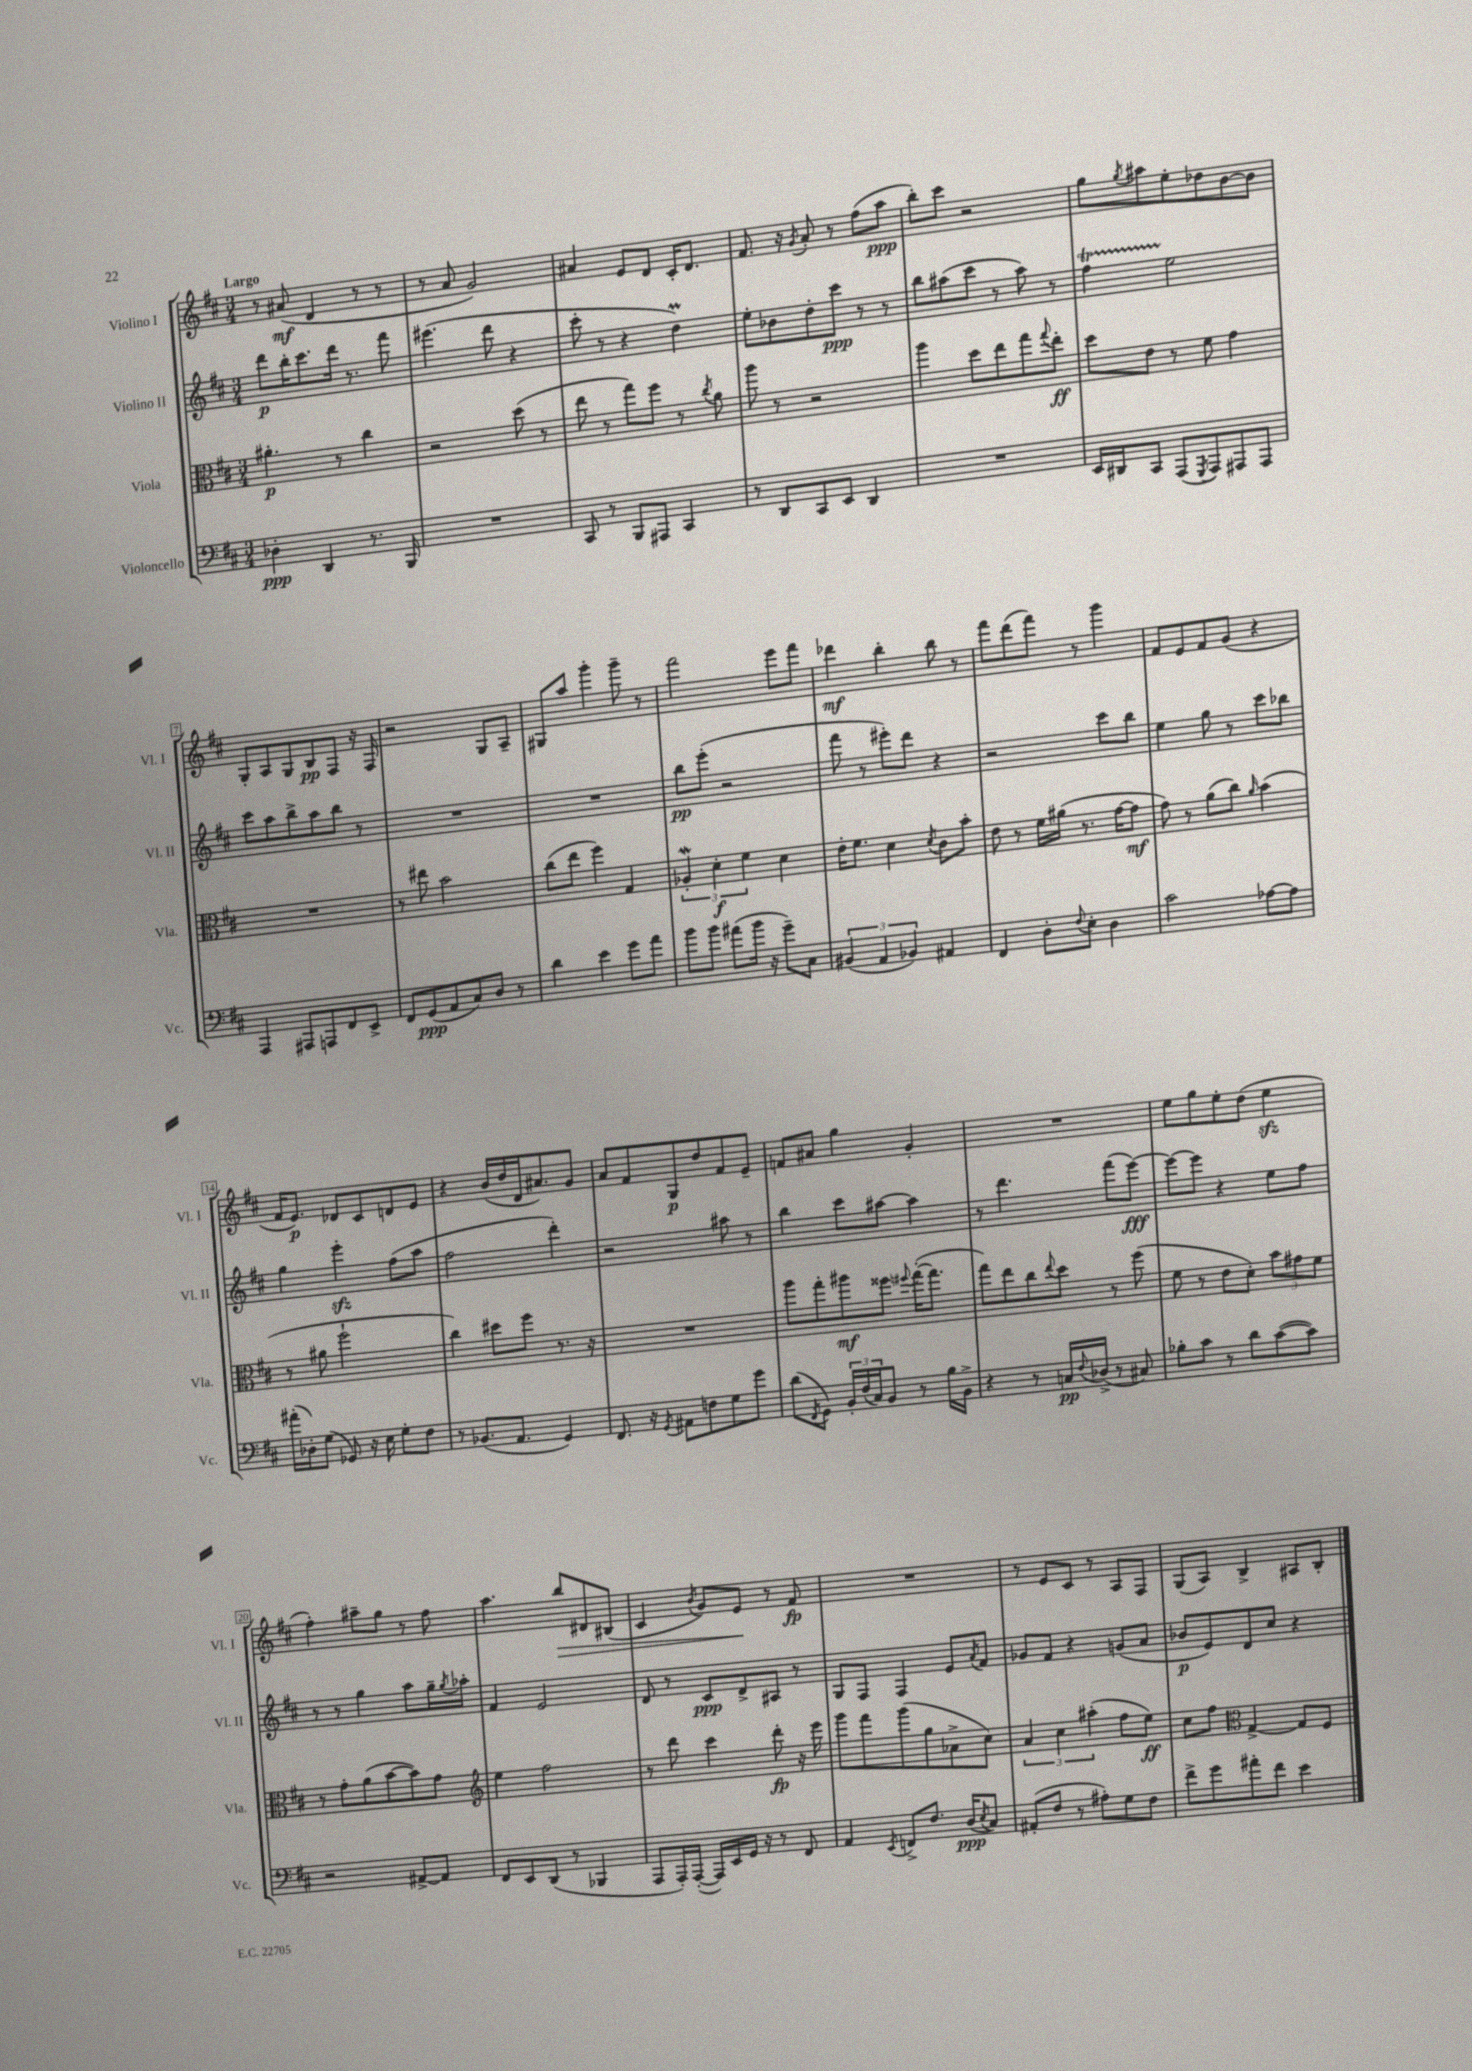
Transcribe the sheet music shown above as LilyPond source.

<<
\new StaffGroup <<
\new Staff = "s0" \with { instrumentName = "Violino I" shortInstrumentName = "Vl. I" } {
    \clef treble \key d \major \numericTimeSignature \time 3/4 \tempo "Largo"
    r8 ais'8\mf( d'4 r8 r8 |
    r8 a'8 g'2) |
    ais'4 e'8 d'8 cis'16-. d'8. |
    fis'8. r16 \acciaccatura { g'8 } a'8-. r8 fis''8( a''8\ppp |
    b''8-.) cis'''8 r2 |
    g''8 \acciaccatura { g''8 } ais''8 e''8-. des''8 b'8~ b'8 |
    g8-. a8 g8 b8\pp fis8 r16 fis16 |
    r2 g8 a8-- |
    gis8 a''8 g'''4-. g'''8-- r8 |
    fis'''2 e'''8 fis'''8 |
    des'''4\mf b''4-. b''8 r8 |
    fis'''8 d'''8( fis'''8) r8 g'''4 |
    fis'8 e'8 fis'8 g'8( r4 |
    fis'16 e'8.\p) des'8 cis'8 d'8 e'8 |
    r4 b'16( d''16 d'16 ais'8.) g'8 |
    a'8 fis'8 g8\p d''8 fis'8 e'8-- |
    f'8 ais'8 g''4 g'4-. |
    R2. |
    e''8 g''8 e''8-. d''8( e''4\sfz |
    fis''4-.) ais''8-- g''8 r8 fis''8 |
    a''4. b''8\> dis'8 bis8( |
    cis'4 \acciaccatura { b'8 } g'8) e'8\! r8 fis'8\fp |
    R2. |
    r8 e'8 cis'8 r8 a8 fis8 |
    g8( a8) b4-> ais8 b8-. \bar "|." |
}
\new Staff = "s1" \with { instrumentName = "Violino II" shortInstrumentName = "Vl. II" } {
    \clef treble \key d \major \numericTimeSignature \time 3/4
    d'''8\p b''16-. cis'''8. d'''16 r8. fis'''8 |
    eis'''4.( d'''8 r4 |
    cis'''8-. r8 r4 d''4\prall) |
    e''8-. bes'8 d''8-. cis'''8\ppp r8 r8 |
    b''8 ais''8( cis'''8 r8 ais''8) r8 |
    fis''4\startTrillSpan e''2\stopTrillSpan |
    cis'''8 a''8 b''8-> a''8 b''8 r8 |
    R2. |
    R2. |
    b''8\pp e'''8-.( r2 |
    fis'''8 r8 eis'''8-.) d'''8 r4 |
    r2 cis'''8 b''8 |
    e''4 g''8 r8 cis'''8 bes''8 |
    g''4 e'''4-.\sfz fis''8( a''8 |
    fis''2 d'''4-.) |
    r2 ais''8 r8 |
    b''4 cis'''8 ais''8~ ais''4 |
    r8 d'''4. fis'''8( e'''8~\fff) |
    e'''8~ e'''8 r4 e''8 fis''8 |
    r8 r8 g''4 a''8 g''16-- \acciaccatura { g''8 } aes''16-. |
    fis'4 e'2 |
    d'8 r8 cis'8\ppp d'8-> ais8 r8 |
    g8 fis8 fis4 e'8 \acciaccatura { a'8 } fis'8 |
    ges'8 fis'8 r4 g'8( a'8 |
    bes'8\p e'8) d'8 cis''8 r4 \bar "|." |
}
\new Staff = "s2" \with { instrumentName = "Viola" shortInstrumentName = "Vla." } {
    \clef alto \key d \major \numericTimeSignature \time 3/4
    ais'4.-.\p r8 cis''4 |
    r2 d''8( r8 |
    e''8 r8 g''8) fis''8 r8 \acciaccatura { cis''8 } a'8 |
    a''8 r8 r2 |
    a''4 d''8 e''8 g''8 \appoggiatura { g''8 } e''8-.\ff |
    d''8 e'8 r8 fis'8 g'4 |
    R2. |
    r8 eis''8 b'2 |
    cis''8( e''8 fis''4) g4 |
    \tuplet 3/2 { aes4-.\mordent d'4-.\f fis'4 } d'4 |
    e'16-. fis'8. d'4 \acciaccatura { d'8 } cis'8 b'8-. |
    e'8 r8 fis'16 ais'16( r8. g'16~ g'8\mf |
    g'8) r8 a'8( cis''8) \grace { a'16 } b'4( |
    r8 ais'8 fis''2-! |
    cis''4) dis''8 fis''8 r8. r16 |
    R2. |
    a''8 g''8-. ais''8\mf fisis''8 \appoggiatura { fis''8 } g''16~-.( g''8. |
    g''8) e''8 cis''8 \appoggiatura { e''8 } d''8 r8 fis''8( |
    fis'8 r8 e'8 d'8-.) \tuplet 3/2 { b'8 gis'8 fis'8 } |
    r8 g'8-. a'8( b'8~ b'8) g'8 |
    \clef treble e''4 fis''2 |
    r8 d'''8 cis'''4 d'''8-.\fp r16 e'''16 |
    g'''8 fis'''8 g'''8( g''8 aes'8-> cis''8) |
    \tuplet 3/2 { a'4 cis''4 ais''4-.( } fis''8 e''8\ff) |
    cis''8 fis''8 \clef alto g4~-> g8 fis8 \bar "|." |
}
\new Staff = "s3" \with { instrumentName = "Violoncello" shortInstrumentName = "Vc." } {
    \clef bass \key d \major \numericTimeSignature \time 3/4
    des4-.\ppp d,4 r8. b,,16 |
    R2. |
    cis,8 r8 b,,8 ais,,8 cis,4 |
    r8 d,8 cis,8 e,8 d,4 |
    R2. |
    e,16 dis,16 cis,8 a,,8( \acciaccatura { g,,8 } a,,8) ais,,8 ais,,8 |
    a,,4 ais,,8 a,,8 fis,8 e,8-> |
    fis,8 g,8\ppp( a,8 cis8) d8 r8 |
    d'4 e'4 g'8 a'8 |
    b'8 b'8 ais'8( b'16 r16 g'8--) cis8 |
    \tuplet 3/2 { bis,4( a,4 bes,4) } ais,4 |
    fis,4 d8-. \appoggiatura { fis8 } e8-. d4 |
    cis'2 aes8~ aes8 |
    ais'16-.( des16-.) g8( ges,8) r16 e16 g8-. fis8 |
    r8 bes,8.( a,8. g,4) |
    fis,8. r16 \acciaccatura { g,8 } ais,8 f8 g8 g'8 |
    d'8( \acciaccatura { fis,8 } g,8) \tuplet 3/2 { b,16-. fis16( cis16) } b,8 r8 b16 b,16-> |
    r4 r8 c16\pp \appoggiatura { fis8 } des16->( r8 cis8) |
    bes8-. cis'8 r8 d'8 cis'8~( cis'8) |
    r2 ais,8~-> ais,8 |
    fis,8 e,8 d,8( r8 bes,,4 |
    a,,8 a,,16-.) a,,16~-.( a,,16) e,16 g,16 r16 r8 fis,8 |
    a,4 \acciaccatura { e,8 } f,8-> fis8. d16\ppp( \acciaccatura { e8 } cis8) |
    ais,8-.( fis8 r8 ais8-.) g8 fis8 |
    fis'8-> g'8 ais'8-. fis'8 e'4 \bar "|." |
}
>>
>>
\layout { \context { \Score \override BarNumber.stencil = #(make-stencil-boxer 0.1 0.3 ly:text-interface::print) } }
